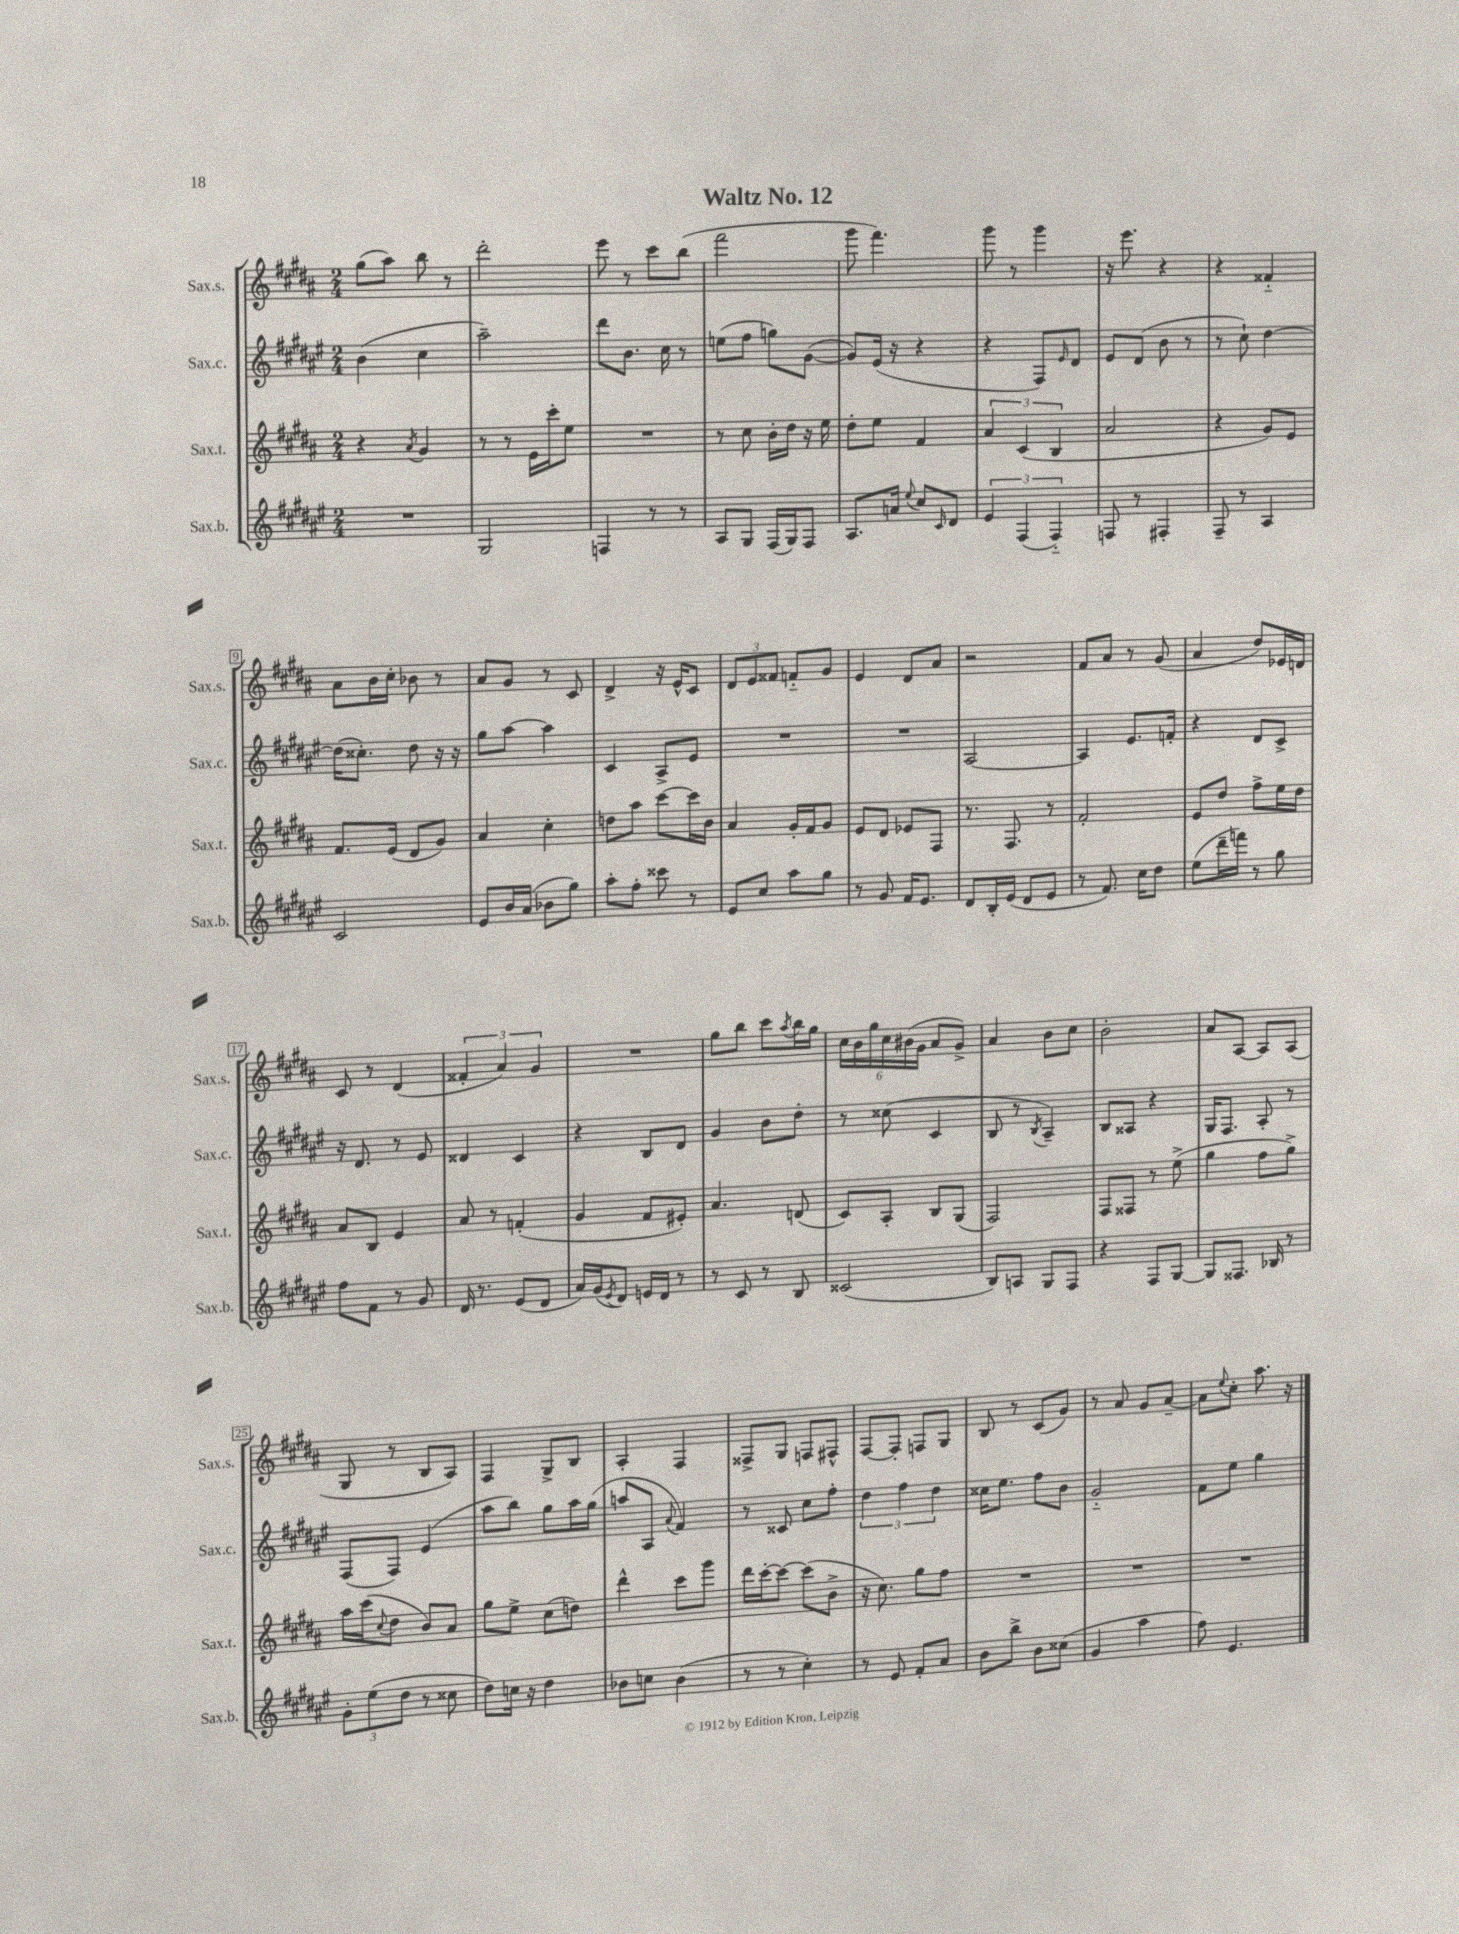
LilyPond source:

\header { title = "Waltz No. 12" }
<<
\new StaffGroup <<
\new Staff = "s0" \with { instrumentName = "Sax.s." shortInstrumentName = "Sax.s." } {
    \clef treble \key b \major \numericTimeSignature \time 2/4
    gis''8( ais''8) b''8 r8 |
    dis'''2-. |
    e'''8 r8 cis'''8 b''8( |
    fis'''2 |
    gis'''8 fis'''4.) |
    gis'''8 r8 gis'''4 |
    r16 e'''8. r4 |
    r4 fisis'4-_ |
    ais'8 b'16 cis''16-. bes'8 r8 |
    ais'8 gis'8 r8 cis'8 |
    dis'4-> r16 e'16-^ cis'8 |
    \tuplet 3/2 { dis'8 e'8 fisis'8 } f'8-_ gis'8 |
    e'4 dis'8 ais'8 |
    r2 |
    fis'8 ais'8 r8 gis'8( |
    ais'4 dis''8) ees'16 d'16 |
    cis'8 r8 dis'4( |
    \tuplet 3/2 { fisis'4-. ais'4) gis'4 } |
    R2 |
    gis''8 b''8 cis'''8 \acciaccatura { ais''8 } b''16 gis''16 |
    \tuplet 6/4 { cis''16 b'16 gis''16 cis''16 bis'16( gis'16 } ais'8 gis'8->) |
    ais'4 b'8 cis''8 |
    b'2-. |
    ais'8 ais8~ ais8 ais8( |
    gis8 r8 b8 ais8) |
    fis4 gis8-> b8 |
    ais4-. fis4 |
    fisis8-> gis8 f8 fis8-^ |
    fis8~ fis8-. f8 gis8 |
    b8 r8 cis'8( gis'8) |
    r8 ais'8 gis'8 ais'8~-- |
    ais'8 \appoggiatura { e''8 } cis''8-. ais''8. r16 \bar "|." |
}
\new Staff = "s1" \with { instrumentName = "Sax.c." shortInstrumentName = "Sax.c." } {
    \clef treble \key fis \major \numericTimeSignature \time 2/4
    b'4( cis''4 |
    ais''2--) |
    dis'''8 b'8. cis''16 r8 |
    e''8( fis''8 g''8) gis'8~( |
    gis'8) eis'16( r16 r4 |
    r4 fis8) \grace { eis'16 } dis'8 |
    eis'8 dis'8( b'8 r8 |
    r8 cis''8-!) dis''4~ |
    dis''16( cisis''8.-.) dis''8 r16 r16 |
    gis''8 ais''8~ ais''4 |
    cis'4 ais8-> eis'8 |
    R2 |
    R2 |
    ais2~ |
    ais4 eis'8. f'16-. |
    r4 dis'8 cis'8-> |
    r16 dis'8. r8 eis'8 |
    disis'4 cis'4 |
    r4 b8 dis'8 |
    gis'4 b'8 dis''8-. |
    r8 cisis''8( cis'4 |
    b8 r8 \acciaccatura { b8 } ais4--) |
    b8 aisis8 r4 |
    gis16 fis8. ais8-. r8 |
    fis8( fis8) eis'4( |
    ais''8 b''8) gis''8 ais''16 gis''16( |
    a''8 ais8 \appoggiatura { ais'8 } fis'4) |
    r8 cisis'8 cis''8 fis''8-. |
    \tuplet 3/2 { dis''4 fis''4 dis''4 } |
    cisis''16 eis''8. fis''8 b'8 |
    gis'2-_ |
    fis'8 eis''8 gis''4 \bar "|." |
}
\new Staff = "s2" \with { instrumentName = "Sax.t." shortInstrumentName = "Sax.t." } {
    \clef treble \key b \major \numericTimeSignature \time 2/4
    r4 \acciaccatura { ais'8 } gis'4 |
    r8 r8 e'16 cis'''16-. e''8 |
    R2 |
    r8 cis''8 b'16-. dis''16 r16 e''16 |
    dis''8-. e''8 fis'4 |
    \tuplet 3/2 { ais'4 cis'4( b4 } |
    ais'2 |
    r4 gis'8) e'8 |
    fis'8. e'16( dis'8 gis'8) |
    ais'4 cis''4-. |
    d''8 ais''8 cis'''8~ cis'''16 b'16 |
    ais'4 gis'16-. fis'16 gis'8 |
    e'8 dis'8 ees'8 fis8 |
    r8. fis8. r8 |
    fis'2-. |
    e'8 dis''8 fis''8-> e''16 dis''16 |
    ais'8 b8 e'4 |
    ais'8 r8 f'4-.( |
    gis'4 fis'8 eis'8-.) |
    ais'4. d'8( |
    cis'8) ais8-. b8 gis8( |
    fis2) |
    fis8 fisis8 r8 e''8->( |
    gis''4 fis''8 gis''8->) |
    ais''16 cis'''16( \appoggiatura { cis''8 } dis''8 b'8) ais'8 |
    gis''8 e''8-> cis''8( d''8) |
    dis'''4-^ cis'''8 gis'''8 |
    dis'''16 cis'''16~-. cis'''8~ cis'''8( b'8-> |
    r16 cis''8.) gis''8 fis''8 |
    R2 |
    R2 |
    R2 \bar "|." |
}
\new Staff = "s3" \with { instrumentName = "Sax.b." shortInstrumentName = "Sax.b." } {
    \clef treble \key fis \major \numericTimeSignature \time 2/4
    R2 |
    gis2 |
    f4 r8 r8 |
    ais8 gis8 fis16( gis16) fis8 |
    ais8. a'16 \appoggiatura { eis''8 } cis''8 \grace { cis'16 } dis'8 |
    \tuplet 3/2 { eis'4 fis4( fis4-_) } |
    f8 r8 fis4-. |
    fis8-- r8 ais4 |
    cis'2 |
    eis'8 b'16 ais'16( bes'8 gis''8) |
    ais''8-. fis''8-. cisis'''8 r8 |
    eis'8 cis''8 ais''8 gis''8 |
    r8 gis'8 fis'16 eis'8. |
    dis'8 b16-. eis'16( dis'8 eis'8 |
    r8 fis'8.) cis''16 dis''8 |
    eis''8( dis'''16-- f'''16) r8 gis''8 |
    fis''8 fis'8 r8 gis'8 |
    dis'16 r8. eis'8( dis'8 |
    ais'16) gis'16( \acciaccatura { eis'8 } dis'8) e'16 dis'16 r8 |
    r8 cis'8 r8 b8 |
    cisis'2( |
    b8) a8 gis8 fis8 |
    r4 fis8 gis8~ |
    gis8 fisis8. bes16 r8 |
    \tuplet 3/2 { gis'8-. eis''8( dis''8 } r8 cisis''8 |
    dis''8) c''16 r16 dis''4 |
    bes'8 c''8 bes'4( |
    r8 r8 cis''4-.) |
    r8 eis'8 fis'8-. ais'8 |
    b'8 b''8-> b'8 cisis''8( |
    gis'4 ais''4 |
    fis''8) eis'4. \bar "|." |
}
>>
>>
\layout { \context { \Score \override BarNumber.stencil = #(make-stencil-boxer 0.1 0.3 ly:text-interface::print) } }
